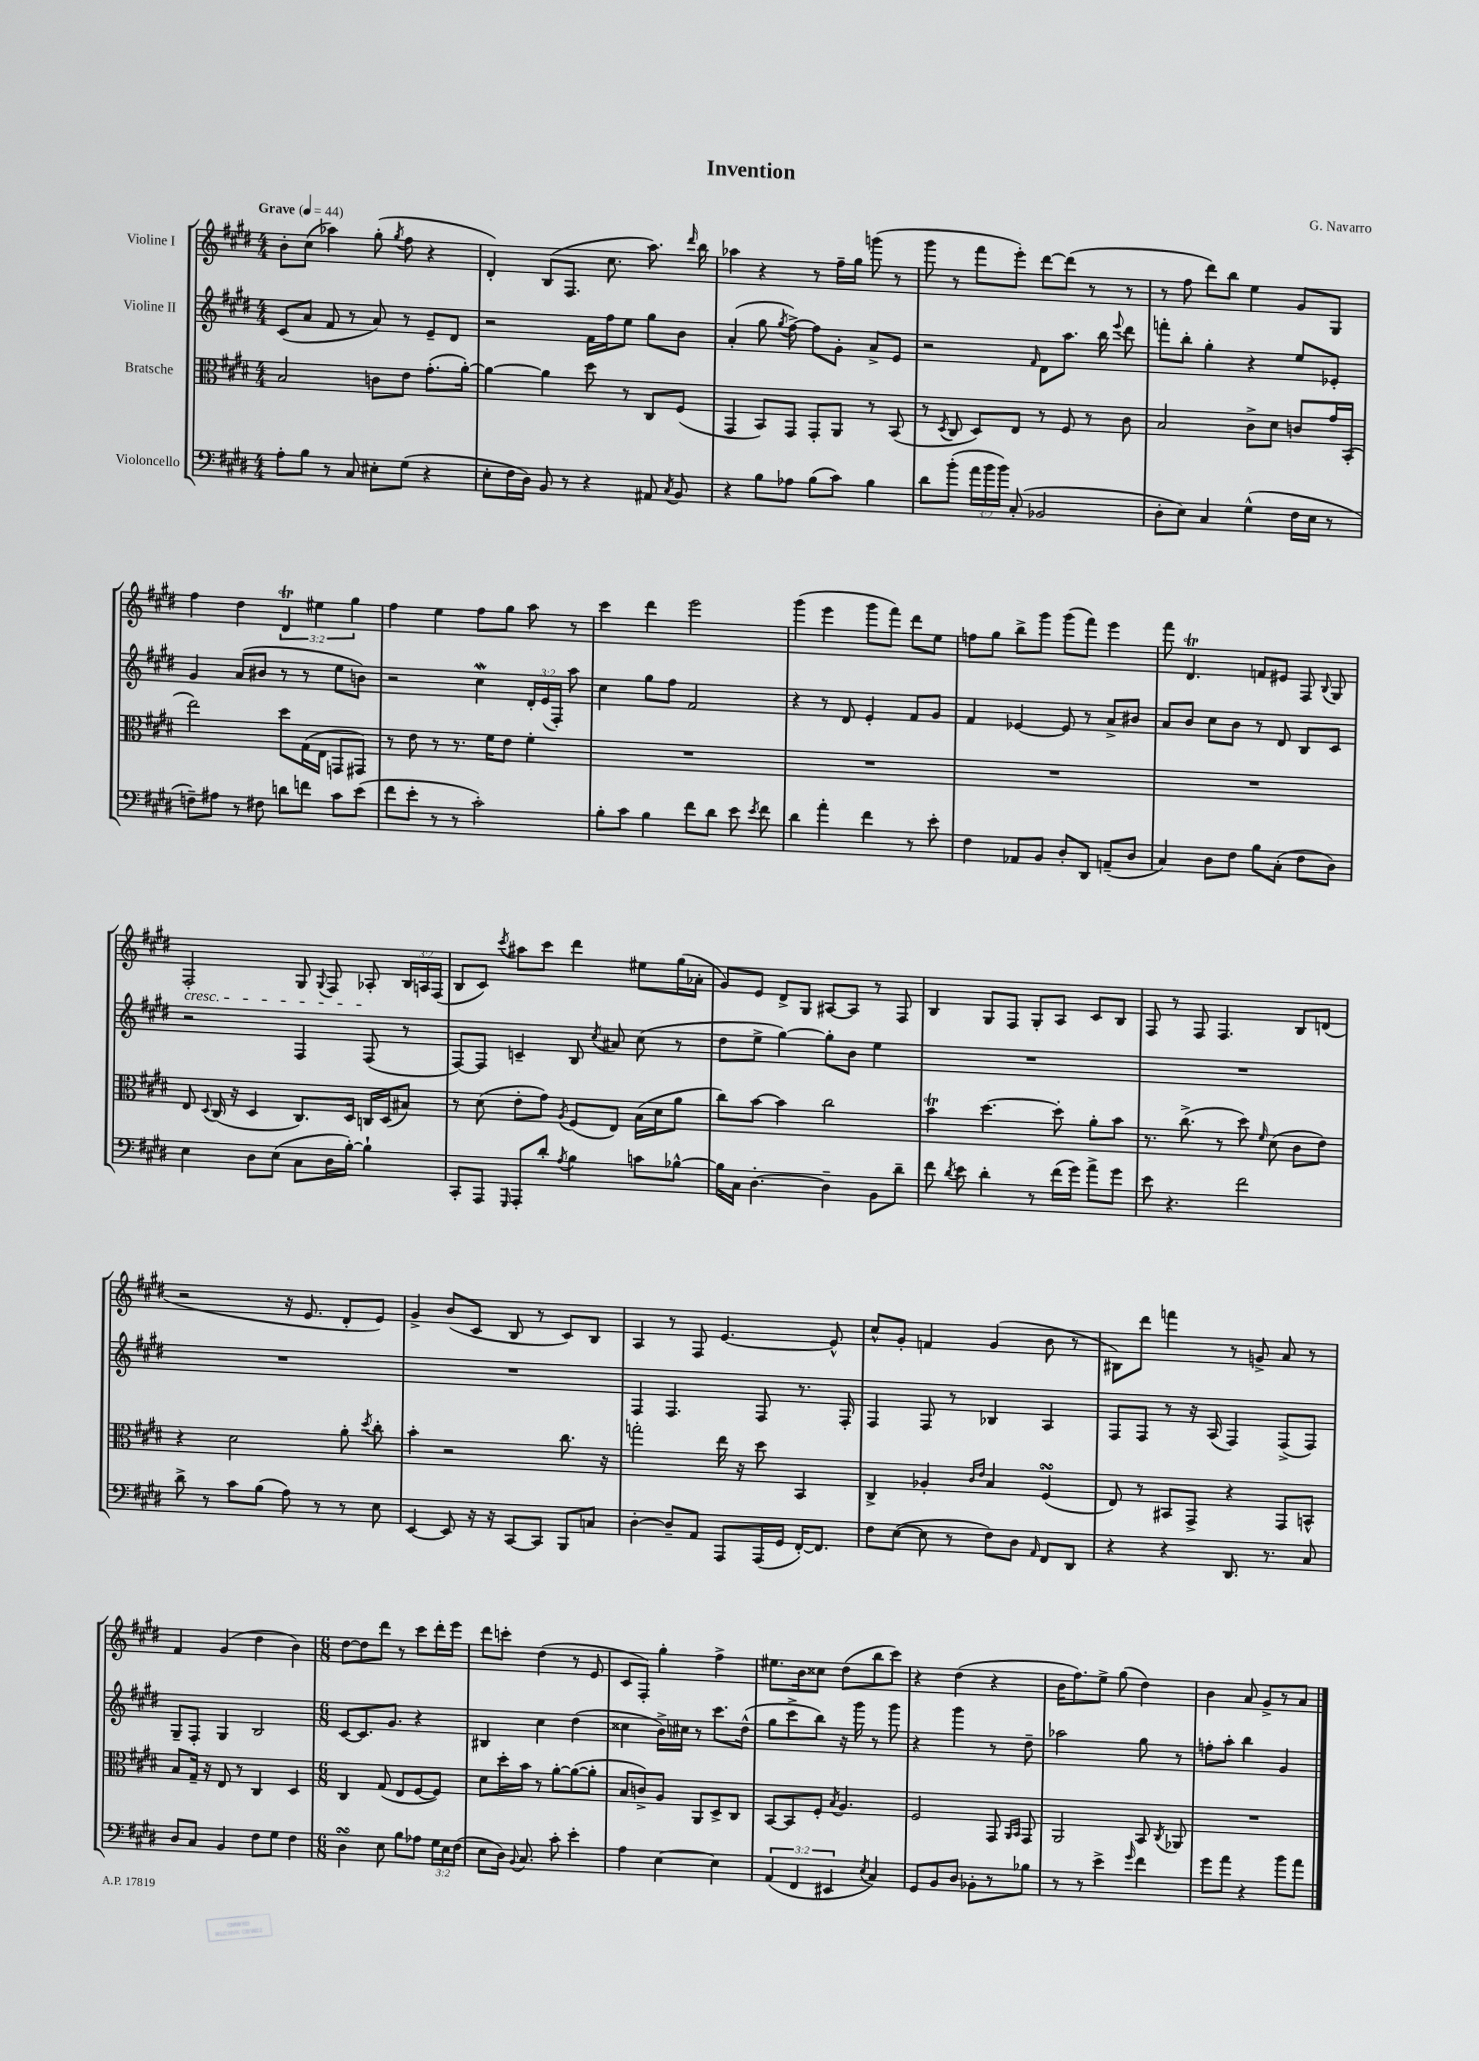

**kern	**kern	**kern	**kern
*staff4	*staff3	*staff2	*staff1
*clefF4	*clefC3	*clefG2	*clefG2
*k[f#c#g#d#]	*k[f#c#g#d#]	*k[f#c#g#d#]	*k[f#c#g#d#]
*M4/4	*M4/4	*M4/4	*M4/4
*MM44	*MM44	*MM44	*MM44
8A'	2B	(8c#	8b'
8B	.	8a	(8cc#
8r	.	8f#	4aa-)
8C#	.	8r	.
8E#'	8c	8a)	(8gg#'
.	.	.	8qgg#
(8G#	8e	8r	8ff#
4r	(8.g#'	8e~	4r
.	.	8d#	.
.	[16a')	.	.
=	=	=	=
8E'	4a_	2r	4d#')
16F#	.	.	.
16D#)	.	.	.
8BB	4a]	.	(8B
8r	.	.	8.F#
4r	8dd#	16f#	.
.	.	16ff#	8.cc#
.	8r	8ee	.
8AA#	8C#	8gg#	8.aa)
8qC#	.	.	.
8BB	(8F#	8b	.
.	.	.	16qqddd#
.	.	.	16bb
=	=	=	=
4r	4GG#	(4a'	4aa-
8B	8BB)	8gg#	4r
.	.	8qgg#	.
8A-	8GG#	[8ff#^)	.
(8B	8GG#'	8ff#]	8r
8c#)	8AA	8g#'	16ff#~
.	.	.	16gg#
4B	8r	8a^	(8ggg
.	(8BB	8e	8r
=	=	=	=
8d#	8r	2r	8ggg#
.	8qD#	.	.
(8b'	8C#	.	8r
24a	8D#)	.	8fff#
24b	.	.	.
24b)	.	.	.
(8C#'	8E	.	8eee')
.	.	16qqf#	.
2BB-	8r	8d#	[8ddd#
.	8F#	8.aa	(8ddd#]
.	8r	.	8r
.	.	16bb	.
.	.	8qqeee	.
.	8c#	8ddd#	8r
=	=	=	=
8D#'	2B	8fff'	8r
8E)	.	8bb'	8ff#
4C#	.	4gg#'	8ddd#)
.	.	.	8bb
(4G#^^	8c#^	4r	4ee
.	8d#	.	.
16F#	8c	8ee	8g#
16E	.	.	.
8r	16g#	8e-'	8G#
.	(16BB'	.	.
=	=	=	=
8F~)	2ee)	4g#	4ff#
8A#	.	.	.
8r	.	(8a	4dd#
8F#	.	8b#	.
8d	8dd#	8r	6d#
8f	(16G#	8r	.
.	.	.	6ee#
.	16E	.	.
8c#	8GG	8ee	.
.	.	.	6gg#
(8e	8GG#)	8b)	.
=	=	=	=
8f#	8r	2r	4ff#
8e'	8e	.	.
8r	8r	.	4ee
8r	8.r	.	.
2c#')	.	4cc#	8ff#
.	16f#	.	.
.	8e	.	8gg#
.	4f#'	24d#'	8aa
.	.	(24e	.
.	.	24F#')	.
.	.	8aa	8r
=	=	=	=
8B'	1r	4cc#	4ccc#
8c#	.	.	.
4B	.	8gg#	4ddd#
.	.	8ff#	.
8f#	.	2f#	2eee
8d#	.	.	.
8e	.	.	.
8qe	.	.	.
8f#	.	.	.
=	=	=	=
4d#	1r	4r	(4ggg#
4a'	.	8r	4eee
.	.	8d#	.
4f#	.	4e'	8ggg#
.	.	.	8fff#)
8r	.	8f#	8ddd#
8e'	.	8g#	8ee
=	=	=	=
4F#	1r	4f#	8ff
.	.	.	8gg#
8AA-	.	[4e-	8bb^
8BB	.	.	8ggg#
8D#'	.	8e-]	(8ggg#
8DD#	.	8r	8fff#)
(8AA~	.	8a^	4eee
8D#	.	8b#	.
=	=	=	=
4C#)	1r	8a	8fff#
.	.	8b	4.d#
8D#	.	8cc#	.
8F#	.	8b	.
8B	.	8r	8f
(8C#'	.	8d#	8e#
8F#	.	8B	8F#
.	.	.	8qqB
8D#)	.	8c#	8G#
=	=	=	=
4E	8E	2r	2F#'
.	8qqD#	.	.
.	(16C#	.	.
.	16r	.	.
8D#	4D#	.	.
(8E	.	.	.
8C#	8.C#)	4F#	8G#
.	.	.	8qqG#
16D#	.	.	8F#
[16B')	16D#	.	.
4B`]	16C	(8F#	8A-'
.	(16D#	.	.
.	8B#)	8r	24B
.	.	.	24A
.	.	.	(24F#
=	=	=	=
8CC#'	8r	[8F#)	8B
8AAA	(8d#	8F#]	8c#)
16qqGGG#	.	.	8qccc#
8AAA'	8e'	4c~	8aa#
8d#'	8g#)	.	8ccc#
8qA	8qA	.	.
4B	(8F#	8B	4ddd#
.	.	8qcc#	.
.	8E)	8a#	.
8c	(16B	(8cc#	8ee#
.	16d#	.	.
[8B-^^	8a	8r	(16gg#
.	.	.	16a-'
=	=	=	=
16B-]	8cc#)	8dd#	8g#)
16C#	.	.	.
[4.D#'	[8b	8ee^	8e
.	4b]	[4gg#)	8d#^
.	.	.	8G#
4D#~]	2cc#	8gg#']	[8A#
.	.	8b	8A#]
8BB	.	4ee	8r
8d#~	.	.	8F#
=	=	=	=
8f#	4b	1r	4B
8qd#	.	.	.
8e	.	.	.
4d#'	[4.dd#	.	8G#
.	.	.	8F#
8r	.	.	8G#'
(16f#	8dd#']	.	8A
16g#)	.	.	.
8a^	8a'	.	8c#
8g#	8b	.	8B
=	=	=	=
8e	8.r	1r	8F#
4.r	.	.	8r
.	(8.cc#^	.	.
.	.	.	8F#
.	8r	.	4.F#
2f#	8dd#)	.	.
.	16qqf#	.	.
.	(8d#	.	.
.	8c#	.	8B
.	8e)	.	(8d
=	=	=	=
8d#^	4r	1r	2r
8r	.	.	.
8c#	2d#	.	.
(8B	.	.	.
8A)	.	.	16r
.	.	.	8.e
8r	.	.	.
8r	8a'	.	8d#'
.	8qdd#	.	.
8E	8cc#'	.	8e)
=	=	=	=
[4EE	4b'	1r	4g#^
8EE]	2r	.	(8b
16r	.	.	8c#
16r	.	.	.
[8CC#	.	.	8B
8CC#]	.	.	8r
8BBB	8.cc#	.	8c#)
8C	.	.	8B
.	16r	.	.
=	=	=	=
[4D#'	2gg'	4F#	4A
8D#~]	.	4.F#	8r
8AA	.	.	8F#
8AAA	16ee	.	[4.e
.	16r	.	.
(16AAA	8dd#	8F#	.
16GG#	.	.	.
[16FF#')	4BB	8.r	.
8.FF#]	.	.	.
.	.	.	8e^^]
.	.	16F#'	.
=	=	=	=
8F#	4C#^	4F#	8cc#^^
([8E	.	.	8g#'
8E]	4A-'	8F#	4f
8r	.	8r	.
.	16qqc#	.	.
.	16qqe	.	.
8F#)	4B	4B-	(4g#
8D#	.	.	.
16qqAA	.	.	.
8FF#	(4F#	4A	8b
8DD#	.	.	8r
=	=	=	=
4r	8E)	8F#	8B#)
.	8r	8F#	8ddd#
4r	8BB#	8r	4fff
.	8GG#^	16r	.
.	.	(16A	.
8.DD#	4r	4F#)	8r
.	.	.	8g^
8.r	.	.	.
.	8GG#	(8F#^	8a
8C#	8BB^^	8F#)	8r
=	=	=	=
8D#	8B	8G#~	4f#
8C#	16G#~	8F#'	.
.	16r	.	.
4BB	8E	4G#	(4g#
.	8r	.	.
8F#	4C#	2B	4dd#
8G#	.	.	.
4F#	4D#	.	4b)
=	=	=	=
*M6/8	*M6/8	*M6/8	*M6/8
4D#	4C#	[8c#	[8dd#
.	.	8.c#]	8dd#]
8E	(8G#	.	8ddd#
.	.	8.g#	.
8B	8E	.	8r
8A-	[8F#	4r	8ccc#
24G#	8F#])	.	16ddd#'
24E	.	.	.
.	.	.	16eee
(24F#	.	.	.
=	=	=	=
8E	8d#	4B#	8ddd#
16D#)	16dd#'	.	8ccc'
8qqBB	.	.	.
8.C#	16b	.	.
.	8r	4cc#	(4dd#
8c#'	[8a'	.	.
4e'	(8a_	(4dd#	8r
.	8a']	.	8e
=	=	=	=
4A	8B	4cc##	8c#
.	8c^)	.	8F#')
[4E	8A	16b^)	4gg#'
.	.	16cc#	.
.	8AA	8r	.
4E]	8D#^	8.ccc#	4ff#^
.	8C#	.	.
.	.	(16dd#^^	.
=	=	=	=
(6AA	[8BB	8gg#	8.ee#
.	8BB]	8ccc#^	.
6FF#	.	.	.
.	.	.	16b
.	8F#'	8bb)	8cc##
6EE#	.	.	.
.	8qB	.	.
.	4.A	16r	(8dd#
.	.	16ggg#	.
8qE	.	.	.
4C#)	.	8r	8bb
.	.	8ggg#	8ccc#)
=	=	=	=
8GG#	2F#	4r	4r
8BB	.	.	.
8D#	.	4ggg#	(4dd#
8BB-'	.	.	.
8r	8GG#	8r	4r
.	16qqAA	.	.
.	16qqBB	.	.
8B-	8GG#	8dd#~	.
=	=	=	=
8r	2AA	2aa-	16b
.	.	.	8.ff#)
8r	.	.	.
4e^	.	.	8ee^
.	.	.	(8gg#
16qqg#	.	.	.
4f#	8BB	8gg#	4dd#)
.	8qC#	.	.
.	8AA-	8r	.
=	=	=	=
8g#	2.r	8ff'	4b
8a	.	8aa'	.
4r	.	4bb	8a
.	.	.	8g#^
8b	.	4g#	8r
8a	.	.	8a
==	==	==	==
*-	*-	*-	*-
